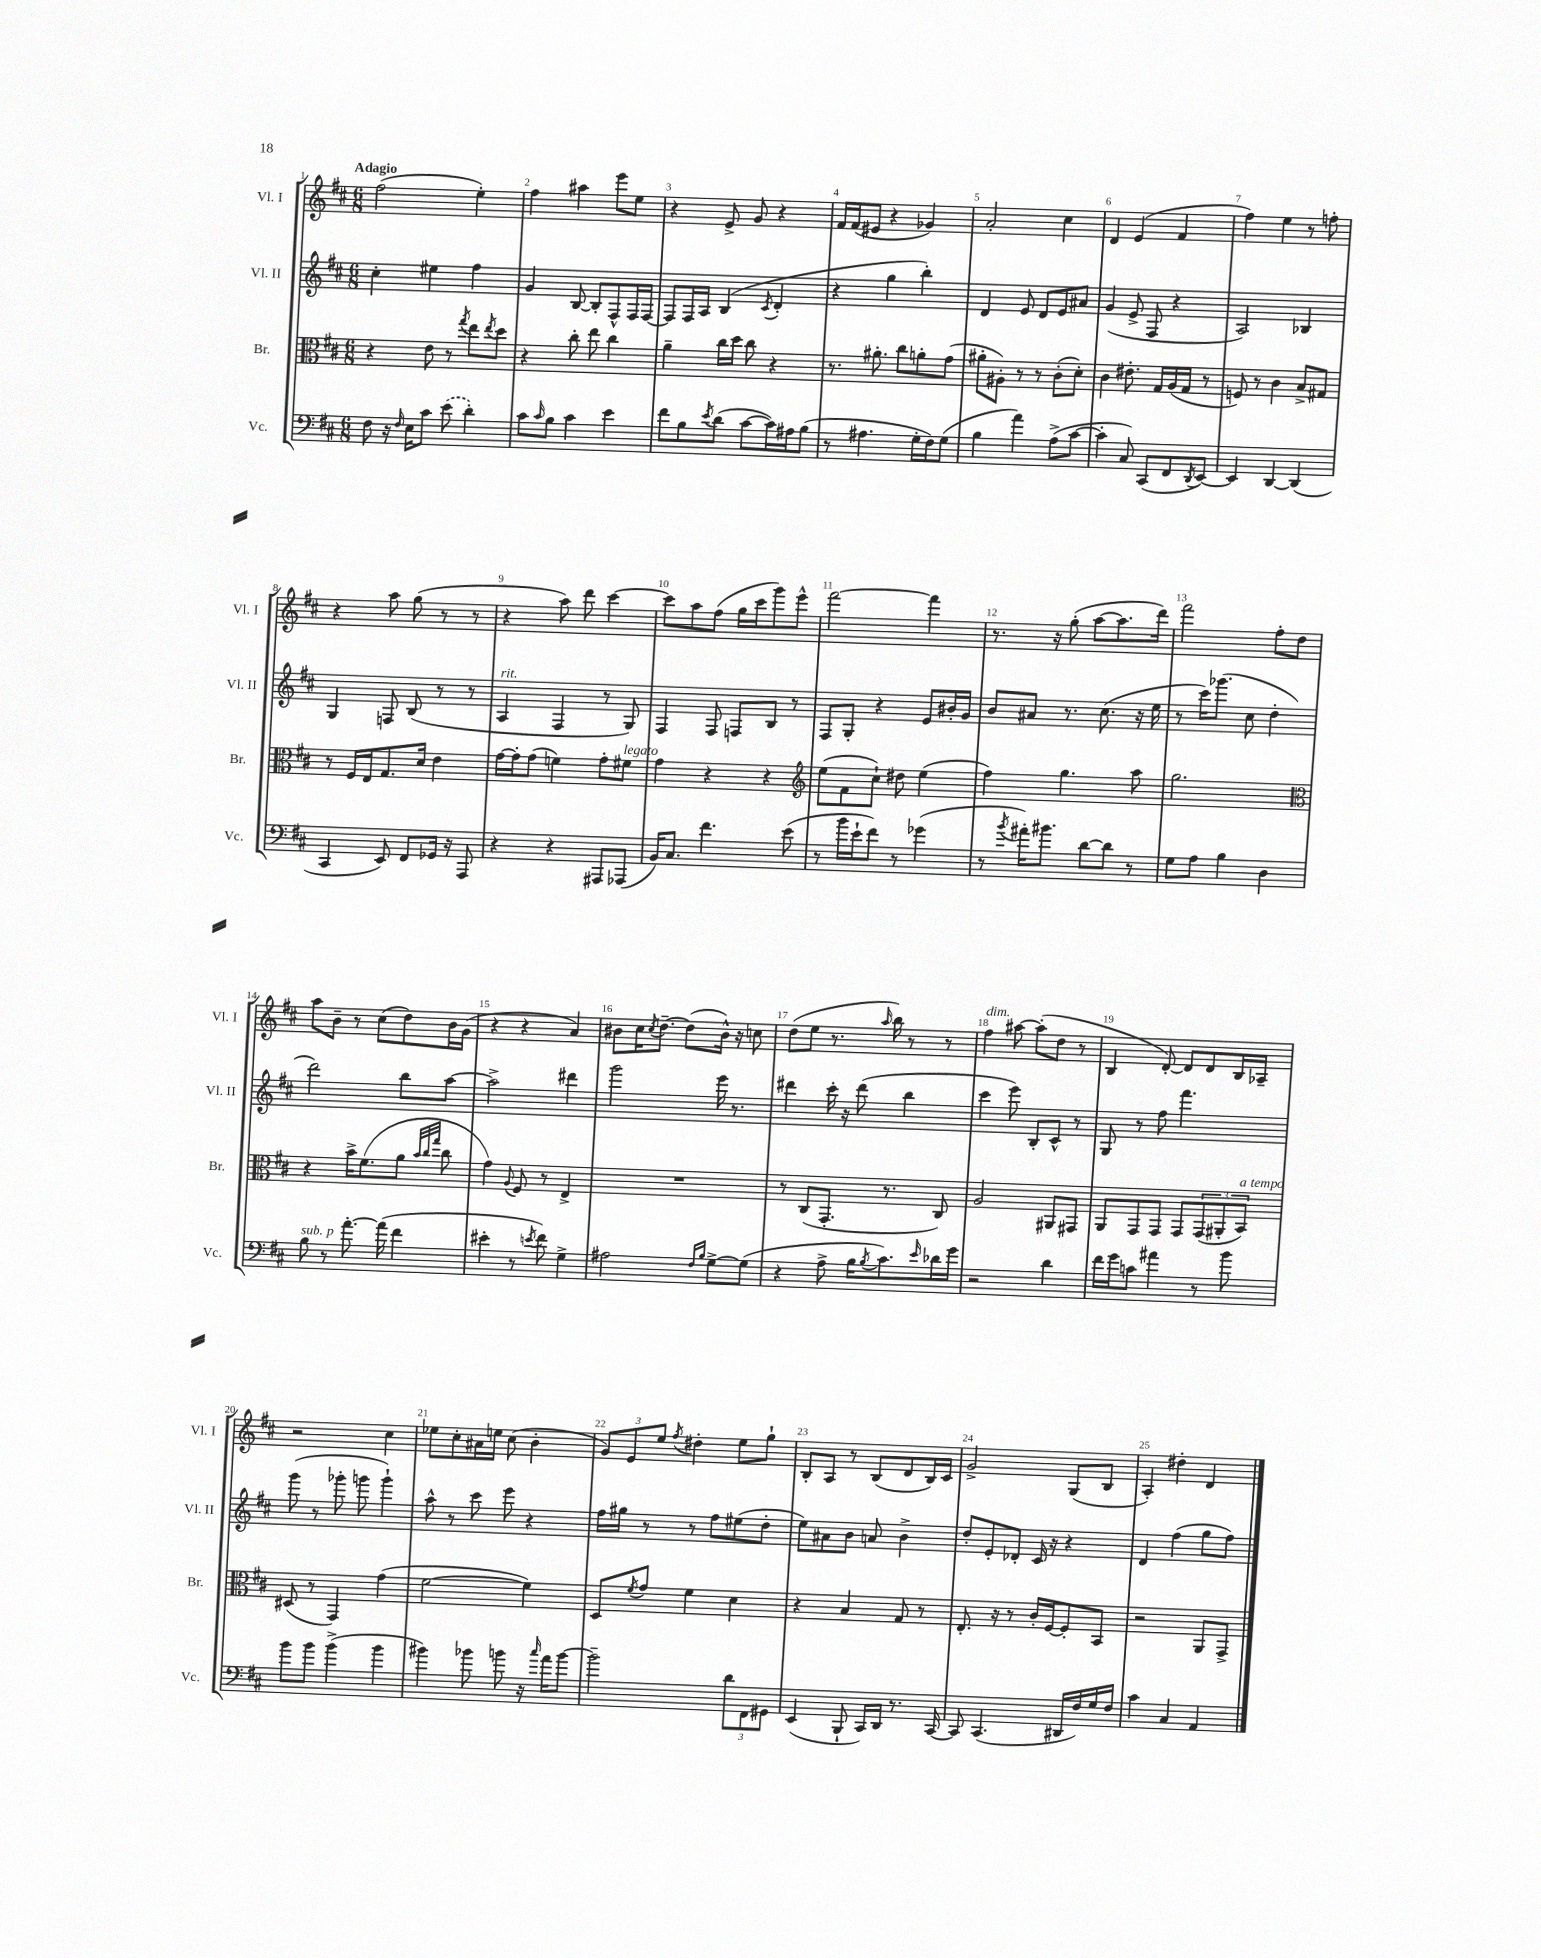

**kern	**kern	**kern	**kern
*staff4	*staff3	*staff2	*staff1
*clefF4	*clefC3	*clefG2	*clefG2
*k[f#c#]	*k[f#c#]	*k[f#c#]	*k[f#c#]
*M6/8	*M6/8	*M6/8	*M6/8
8F#\	4r	4cc#'\	(2ff#\
16r	.	.	.
16qqF#/	.	.	.
16E\LK	.	.	.
8c#\J	8e\	4ee#\	.
(8e\	8r	.	.
.	8qgg/	.	.
4d'\)	8ee\L	4ff#\	4ee'\)
.	8qee/	.	.
.	8dd\J	.	.
=	=	=	=
8c#\L	4r	4g/	4ff#\
16qqc#/	.	.	.
8B\J	.	.	.
4c#\	8cc#'\	[8B/	4aa#\
.	8ee\	8B'/]L	.
4e\	4cc#\	8F#^^/	8eee\L
.	.	16F#/L	8ee\J
.	.	[16F#/JJ	.
=	=	=	=
8f#\L	4a~\	8F#/]L	4r
8B\	.	16F#/L	.
.	.	16A/JJ	.
8qe/	.	.	.
(8d\J	16cc#\LL	(4B/	8e^/
.	16dd\JJ	.	.
[8c#\L	8cc#\	.	8g/
.	.	8qc#/	.
16c#\]L)	4r	4d'/	4r
16A#\J	.	.	.
(8B\J	.	.	.
=	=	=	=
8r	8.r	4r	16f#/LL
.	.	.	(16f#/J
4.A#\	.	.	8e#/J
.	8.a#'\	.	.
.	.	4gg\	4r
.	8cc#\L	.	.
16G'\LL	8a'\	4bb'\)	4g-/)
16F#\J)	.	.	.
(8G\J	(8g\J	.	.
=	=	=	=
4B\	8a#'\L	4d/	2a'/
.	8A#'\J)	.	.
4a\)	8r	8e/	.
.	8r	8d/L	.
(8A^\L	(8c#'\L	8e/	4cc#\
[8c#\J	8d'\J)	8a#/J	.
=	=	=	=
4c#'\]	4c#\	(4g/	4d/
8C#/)	8.e#'\	8e^/	(4e/
(8CC#/L	.	8F#/	.
.	16G/LL	.	.
8FF#/	(16A/	4r	4f#/
.	16G/JJ	.	.
8qDD/	.	.	.
[8EE/J)	8r	.	.
=	=	=	=
4EE/]	8F/)	2A/)	4ff#\)
.	8r	.	.
[4DD/	4c#\	.	4ee\
(4DD/]	8B^/L	4B-/	8r
.	8G#/J	.	8ff'\
=	=	=	=
4CC#/	8r	4G/	4r
.	16F#/LL	.	.
.	16E/J	.	.
8EE/)	8.G/	8F/	8aa\
8FF#/L	.	(8B/	(8gg\
.	16d/Jk	.	.
16GG-/Jk	4e\	8r	8r
16r	.	.	.
8AAA/	.	8r	8r
=	=	=	=
4r	[16g\LL	4A/	4r
.	16g'\]J	.	.
.	(8g\J	.	.
4r	4f\)	4F#/	8aa\)
.	.	.	8ddd\
8AAA#/L	8g'\L	8r	[4ccc#\
(8AAA-/J	8f#\J	8G/)	.
=	=	=	=
16BB/LK)	4g\	4F#/	8ccc#\]L
8.C#/J	.	.	.
.	.	.	8aa\
4.f#\	4r	8F#/	(8ff#\J
.	.	8F/L	16gg\LL
.	.	.	16ccc#\J
.	4r	8B/J	8ggg\)
(8e\	.	8r	8eee^^\J
=	=	=	=
*	*clefG2	*	*
8r	(8ee\L	8F#/L	[2fff#\
16b\LL	8f#\	8G'/J	.
16e`\J	.	.	.
8f#\J)	8cc#`\J)	4r	.
8r	8dd#\	.	.
(4g-\	(4ee\	8e/L	4fff#\]
.	.	16b#'/L	.
.	.	16g/JJ	.
=	=	=	=
8r	4ff#\)	8b/L	8.r
8qb/	.	.	.
16a#'\LK)	.	8a#/J	.
8.b#\J	.	.	16r
.	4.gg\	8.r	(8gg'\
[8d\L	.	.	[8aa\L
.	.	(8.cc#\	.
8d\]J	.	.	8.aa\]
8r	8aa\	16r	.
.	.	16ee\	16ddd\Jk)
=	=	=	=
8G\L	2.gg\	8r	2fff#\
8A\J	.	16ccc#\LK)	.
.	.	(8.ggg-\J	.
4B\	.	.	.
.	.	8cc#\	.
4D\	.	4dd'\	8ff#'\L
.	.	.	8dd\J
=	=	=	=
*	*clefC3	*	*
8B\	4r	2ddd\)	8aa\L
8r	.	.	8b~\J
[8.a'\	16b^\LK	.	8r
.	(8.f#\	.	.
.	.	.	(8cc#\L
(16a\]	.	.	.
4f#\	8a\J	8bb\L	8dd\)
.	32qqb/LLL	.	.
.	32qqcc#/	.	.
.	32qqgg/JJJ	.	.
.	8cc#\	[8aa\J	16b\L
.	.	.	(16g\JJ
=	=	=	=
4e#'\	4g\)	2aa^\]	4r
.	8qqA/	.	.
8r	8F#/	.	4r
8qe/	.	.	.
8f#\)	8r	.	.
4G^\	4E^/	4ddd#\	4a/)
=	=	=	=
2A#\	2.r	2ggg\	8b#\L
.	.	.	16cc#\K
.	.	.	8qcc#/
.	.	.	[8.dd~\J
.	.	.	(8dd\]L
16qqF#/LL	.	.	.
16qqB/JJ	.	.	.
[8G^\L	.	16eee\	16b#^^\Jk)
.	.	8.r	16r
(8G\]J	.	.	8cc\
=	=	=	=
4r	8r	4ddd#\	(8dd\L
.	(8C#/L	.	8ee\J
8A^\	8.GG'/J	16ccc#'\	8.r
.	.	16r	.
16B\LK	.	(8ddd#\	.
8qB/	.	.	16qqaa/
8.c#\)	8.r	.	16bb\)
.	.	4bb\	8r
16qqe/	.	.	.
16d-\L	8C#/)	.	8r
16g\JJ	.	.	.
=	=	=	=
2r	2A/	4ccc#\	4ff#\
.	.	8eee\)	[8aa#\
.	.	8B'/L	(8aa#'\]L
4d\	8AA#/L	8c#^^/J	8dd\J
.	8GG#/J	8r	8r
=	=	=	=
16f#\LL	8AA/L	8G/	4B/
16g\J	.	.	.
8c\J	8GG/	8r	.
4a#\	8GG/J	8ff#\	[8d'/)
.	8GG/L	4.fff#\	8d/]L
8r	(12GG/	.	8d/
.	12AA#'/	.	.
8b\	.	.	16B/L
.	12BB/J)	.	.
.	.	.	16A-~/JJ
=	=	=	=
8b\L	(8D#/	(8ggg\	2r
8b\J	8r	8r	.
(4b^\	4GG/)	8ggg-'\	.
.	.	8ggg\	.
4b\	(4g\	4ggg`\)	4cc#\
=	=	=	=
4b#\)	[2f#\	8aa^^\	8ee-\L
.	.	8r	8cc#'\
8b-\	.	8ccc#\	16a#\L
.	.	.	16ee\JJ
8b\	.	8eee\	(8cc#\
16r	4f#\])	4r	4b'\
16qqcc#/	.	.	.
16a\LK	.	.	.
[8b\J	.	.	.
=	=	=	=
2b~\]	8D/L	16ff#\LL	12g/L)
.	.	16gg#\JJ	.
.	.	.	12e/
.	8qf#/	.	.
.	8g/J	8r	.
.	.	.	12ee/J
.	.	.	8qff#/
.	4f#\	8r	4dd#'\
.	.	8ff#\L	.
12d\L	4d\	(8ee#\	8ee\L
12FF#\	.	.	.
.	.	8dd'\J	8gg`\J
12GG#\J	.	.	.
=	=	=	=
(4EE/	4r	8ee\L)	8B'/L
.	.	8a#\	8A/J
8BBB`/	4B/	8b\J	8r
16CC#/LL)	.	8a/	(8B/L
16DD/JJ	.	.	.
8.r	8G/	4b^\	8d/
.	8r	.	16B/L)
[16CC#/	.	.	16c#/JJ
=	=	=	=
8CC#/]	8.E'/	8dd'/L	2g^/
(4.CC#/	.	8e'/	.
.	16r	.	.
.	8r	8d-'/J	.
.	16c#'/LL	16c#/	.
.	[16F#/J	16r	.
16DD#/LL	8F#'/]	4r	(8G/L
16F#/)	.	.	.
16G/	8BB/J	.	8B/J
16F#/JJ	.	.	.
=	=	=	=
4c#\	2r	4d/	4A'/)
4C#/	.	(4ff#\	4dd#'\
4AA/	8AA/L	8gg\L	4d/
.	8GG^/J	8ff#\J)	.
==	==	==	==
*-	*-	*-	*-
